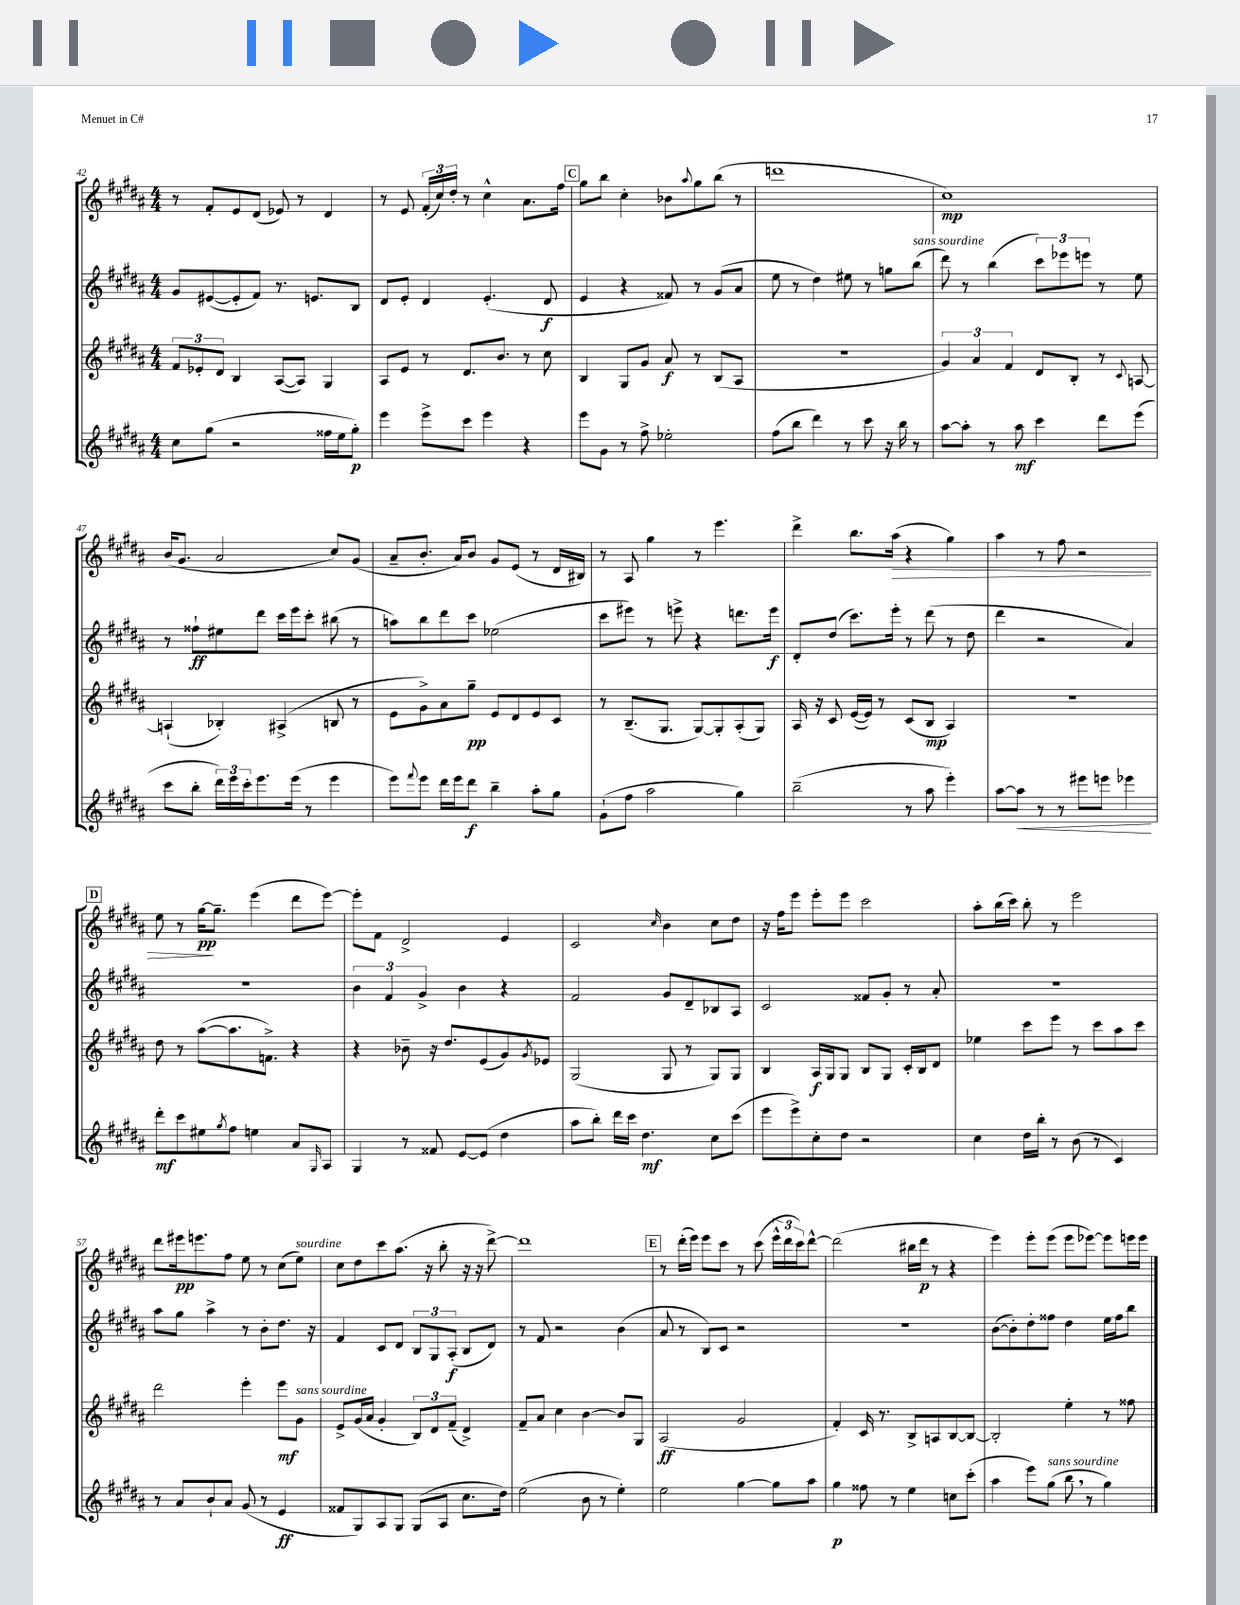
<<
\new StaffGroup <<
\new Staff = "s0" {
    \clef treble \key b \major \numericTimeSignature \time 4/4
    r8 fis'8-. e'8 dis'8( ees'8) r8 dis'4 |
    r8 e'8 \tuplet 3/2 { fis'16-.( cis''16) dis''16-. } r8 cis''4-^ ais'8. fis''16 |
    \mark \markup { \box "C" } gis''8 b''8 cis''4-. bes'8 \appoggiatura { ais''8 } gis''8 b''8( r8 |
    d'''1 |
    cis''1\mp) |
    b'16( gis'8. ais'2 cis''8) gis'8( |
    ais'8-- b'8.-. ais'16) b'8 gis'8 e'8( r8 dis'16 bis16) |
    r8 ais8 gis''4 r8 e'''4. |
    dis'''4-> b''8. ais''16\>( r4 gis''4) |
    ais''4 r8 fis''8 r2 |
    \mark \markup { \box "D" } e''8 r8 gis''16~\pp\! gis''8.-- e'''4( dis'''8 e'''8~) |
    e'''8-. fis'8 dis'2-> e'4 |
    cis'2 \grace { cis''16 } b'4 cis''8 dis''8 |
    r16 fis''16 e'''8 e'''8-. e'''8 cis'''2 |
    ais''8-. b''16( cis'''16) b''8-. r8 e'''2 |
    dis'''8 eis'''16\pp e'''8. fis''8 e''8 r8 cis''8( e''8^\markup { \italic "sourdine" }) |
    cis''8 dis''8 cis'''8 ais''8.( r16 b''8-. r16 r16 dis'''8~->) |
    dis'''1 |
    \mark \markup { \box "E" } r8 dis'''16-.( e'''16) e'''8 cis'''8 r8 cis'''8( \tuplet 3/2 { e'''16-^ dis'''16 cis'''16) } dis'''8~-^ |
    dis'''2( bis''16 dis'''16\p r8 r4 |
    e'''4) e'''8-. e'''8( e'''8 ees'''8~) ees'''8 e'''16 e'''16 \bar "|." |
}
\new Staff = "s1" {
    \clef treble \key b \major \numericTimeSignature \time 4/4
    gis'8 eis'8~( eis'8-. fis'8) r8. e'8. b8 |
    dis'8 e'8-. dis'4 e'4.-.( dis'8\f |
    \mark \markup { \box "C" } e'4 r4 fisis'8) r8 gis'8( ais'8 |
    e''8 r8 dis''4) eis''8 r8 g''8 b''8^\markup { \italic "sans sourdine" }( |
    dis'''8) r8 b''4( \tuplet 3/2 { cis'''8) ees'''8 e'''8 } r8 e''8 |
    r8 fisis''8-!\ff eis''8 dis'''8 cis'''16 e'''16 cis'''8-. bis''8( r8 |
    a''8) b''8 dis'''8 cis'''8 ees''2( |
    cis'''8 eis'''8) r8 e'''8-> r4 d'''8. e'''16\f |
    dis'8-. dis''8( cis'''8.) e'''16-. r8 dis'''8( r8 dis''8 |
    dis'''4 r2 ais'4) |
    \mark \markup { \box "D" } R1 |
    \tuplet 3/2 { b'4 fis'4 gis'4-> } b'4 r4 |
    fis'2 gis'8 dis'8-- bes8 ais8 |
    cis'2 fisis'8 gis'8-. r8 ais'8-. |
    R1 |
    ais''8 gis''8 ais''4-> r8 b'8-. dis''8. r16 |
    fis'4 cis'8 dis'8 \tuplet 3/2 { b8 gis8 ais8-.\f( } b8 dis'8) |
    r8 fis'8 r2 b'4( |
    \mark \markup { \box "E" } ais'8 r8 b8) cis'8 r2 |
    R1 |
    b'8~( b'8-.) dis''8-. fisis''8 dis''4 e''16 fisis''16 b''8 \bar "|." |
}
\new Staff = "s2" {
    \clef treble \key b \major \numericTimeSignature \time 4/4
    \tuplet 3/2 { fis'8 ees'8-. dis'8 } b4 ais8~( ais8) gis4 |
    ais8 e'8 r8 dis'8. b'8. r8 cis''8 |
    \mark \markup { \box "C" } b4 gis8 gis'8 ais'8\f r8 b8( ais8 |
    r1 |
    \tuplet 3/2 { gis'4) ais'4 fis'4 } dis'8 b8-. r8 \appoggiatura { cis'8 } a8~ |
    a4-!( bes4-.) ais4->( b8 r8 |
    e'8 gis'8->) ais'8 gis''8--\pp e'8 dis'8 e'8 cis'8 |
    r8 b8.--( gis8. gis8~) gis8-. ais8-.( gis8) |
    ais16 r16 cis'8 e'16~( e'16) r8 cis'8( b8\mp ais4) |
    r1 |
    \mark \markup { \box "D" } dis''8 r8 ais''8~( ais''8. f'8.->) r4 |
    r4 bes'8-- r16 dis''8. e'8( gis'8) \acciaccatura { gis'8 } ees'8 |
    gis2( gis8 r8 gis8) gis8 |
    b4 ais16\f gis16 gis8 b8 gis8 cis'16-. b16 dis'8 |
    ees''4 cis'''8 e'''8 r8 cis'''8 ais''8 cis'''8 |
    dis'''2 e'''4-. e'''8\mf gis'8^\markup { \italic "sans sourdine" } |
    e'8-> gis'16( ais'16 gis'4-. \tuplet 3/2 { b8) dis'8 fis'8--( } dis'4->) |
    fis'8-- ais'8 cis''4 b'4~ b'8 gis8 |
    \mark \markup { \box "E" } ais2\ff( gis'2 |
    fis'4-.) cis'16 r8. b8-> a8 b8~ b8~ |
    b2-. e''4-. r8 fisis''8 \bar "|." |
}
\new Staff = "s3" {
    \clef treble \key b \major \numericTimeSignature \time 4/4
    cis''8 gis''8( r2 fisis''16 e''16 gis''8-.\p) |
    e'''4 e'''8-> cis'''8 e'''4 r4 |
    \mark \markup { \box "C" } e'''8 gis'8 r8 fis''8-> ees''2-. |
    fis''8( b''8 dis'''4) r8 cis'''8 r16 b''16 r8 |
    ais''8~ ais''8-. r8 ais''8\mf cis'''4 dis'''8 e'''8( |
    cis'''8 b''8-. \tuplet 3/2 { dis'''16) e'''16 cis'''16-. } e'''8. e'''16( r8 e'''4 |
    e'''8) \appoggiatura { fis'''8 } e'''8 dis'''16 e'''16 dis'''8\f b''4-- ais''8-. gis''8 |
    gis'8-!( fis''8 ais''2 gis''4) |
    b''2--( r8 ais''8 e'''4-.) |
    ais''8~ ais''8\< r8 r8 eis'''8 e'''8 ees'''4\! |
    \mark \markup { \box "D" } dis'''8-.\mf cis'''8 eis''8 \acciaccatura { gis''8 } fis''8 e''4 ais'8 \grace { gis16 } ais8 |
    gis4 r8 fisis'8 e'8~ e'8( dis''4 |
    ais''8 b''8-.) dis'''16 cis'''16 dis''4.\mf cis''8 cis'''8( |
    e'''8 e'''8->) cis''8-. dis''8 r2 |
    cis''4 dis''16 b''16-. r8 b'8( r8 cis'4) |
    r8 ais'8 b'8-! ais'8 gis'8( r8 e'4\ff |
    fisis'8 gis8) ais8 gis8 gis8( ais8 cis''8. dis''16) |
    e''2( b'8 r8 e''4-.) |
    \mark \markup { \box "E" } e''2 gis''4~ gis''8 ais''8 |
    gis''4\p fisis''8 r8 e''4 c''8 cis'''8-.( |
    ais''4 e'''8) gis''8^\markup { \italic "sans sourdine" }( b''8 \breathe r8 gis''4) \bar "|." |
}
>>
>>
\layout { \context { \Score currentBarNumber = #42 } }
